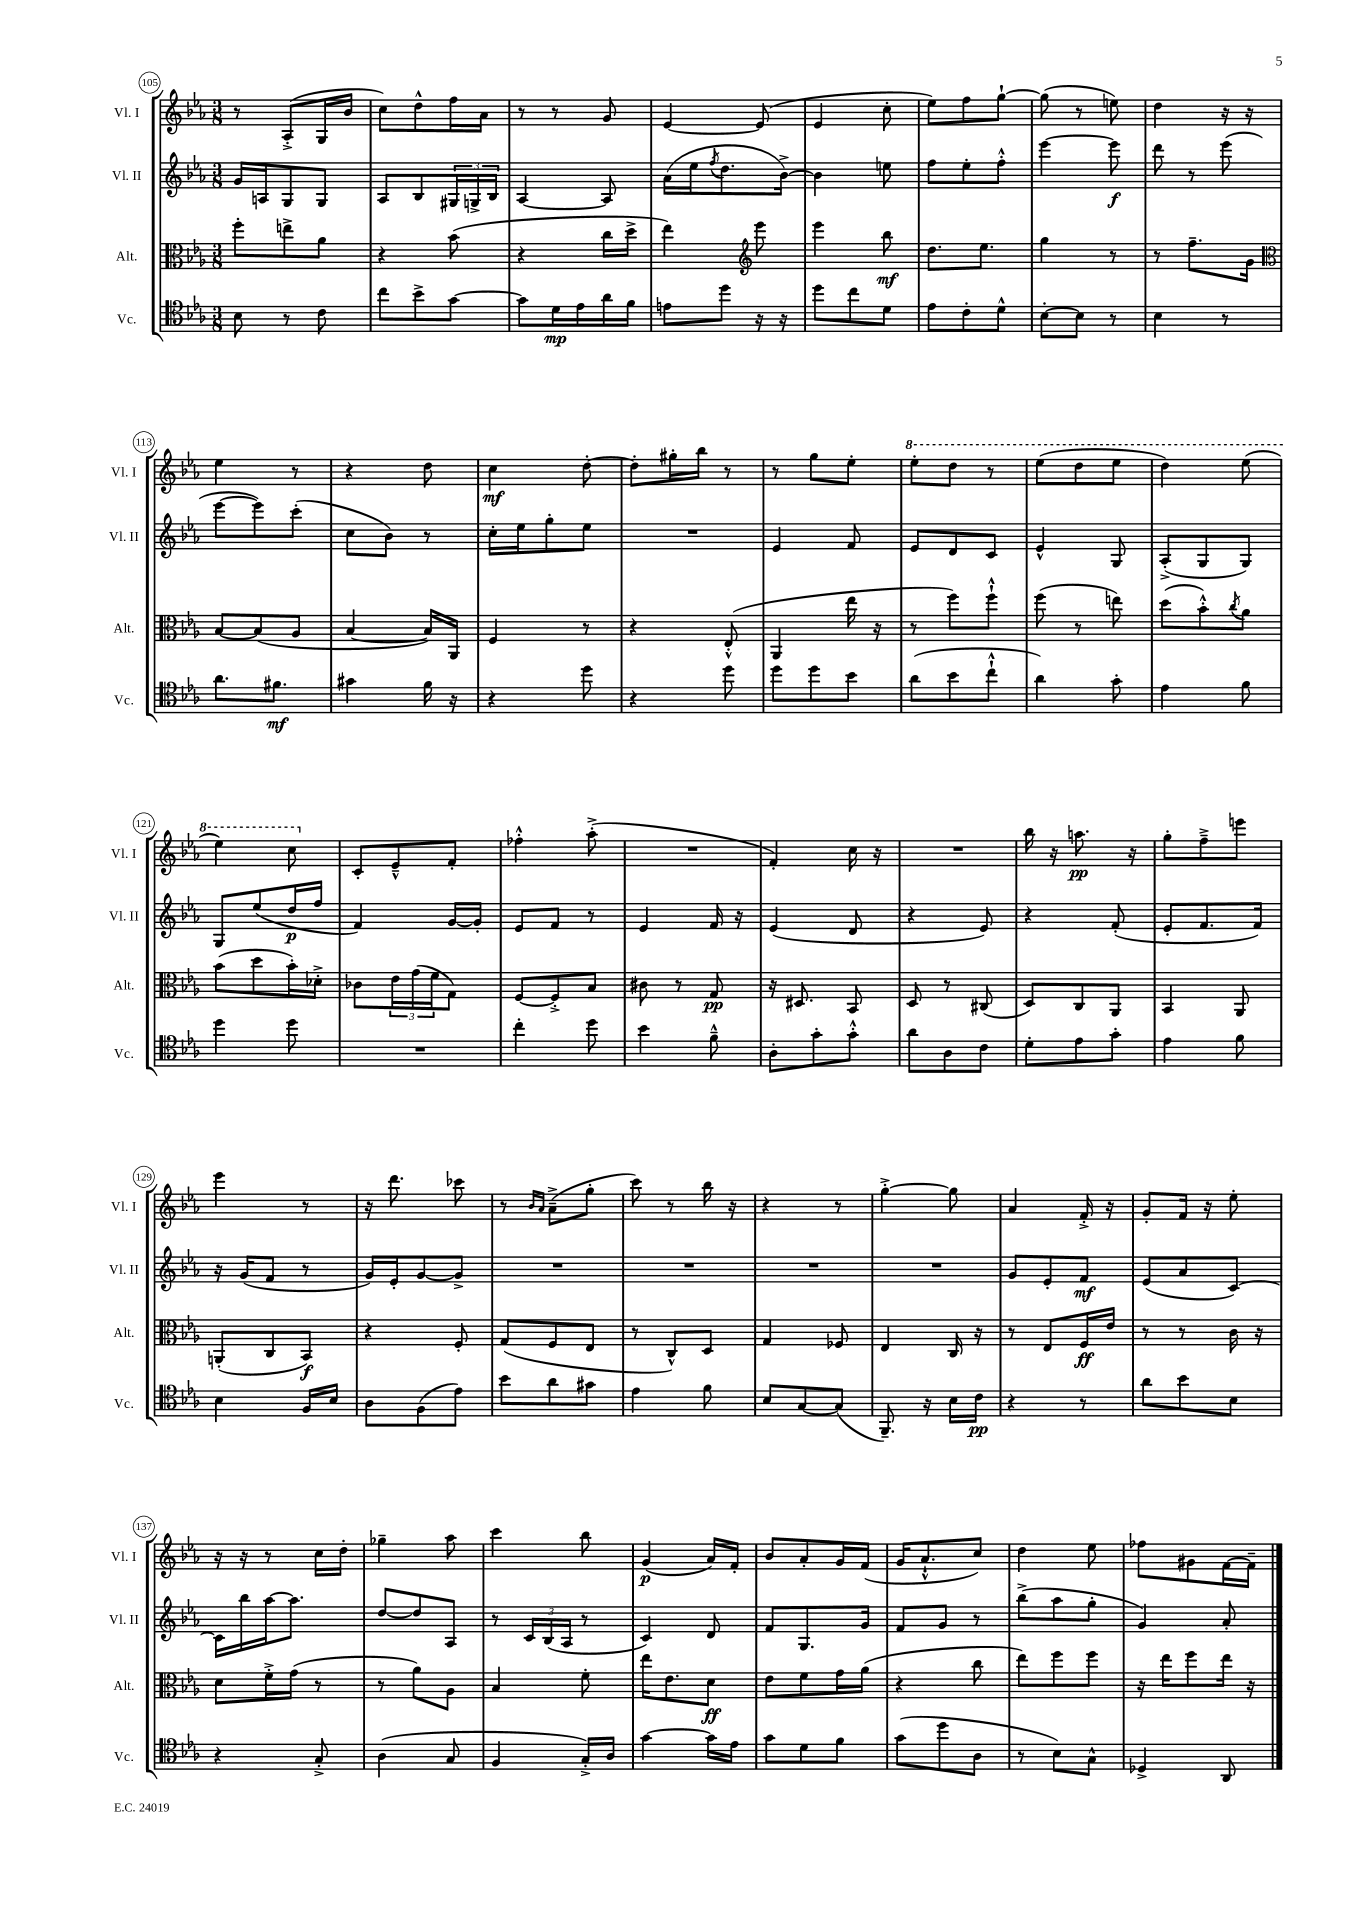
<<
\new StaffGroup <<
\new Staff = "s0" \with { instrumentName = "Vl. I" shortInstrumentName = "Vl. I" } {
    \clef treble \key ees \major \numericTimeSignature \time 3/8
    r8 aes8-.->( g16 bes'16 |
    c''8) d''8-^ f''16 aes'16 |
    r8 r8 g'8 |
    ees'4~ ees'8( |
    ees'4 c''8-. |
    ees''8) f''8 g''8~-! |
    g''8( r8 e''8) |
    d''4 r16 r16 |
    ees''4 r8 |
    r4 d''8 |
    c''4\mf d''8~-. |
    d''8-. gis''16-. bes''16 r8 |
    r8 g''8 ees''8-. |
    \ottava #1 ees'''8-. d'''8 r8 |
    ees'''8( d'''8 ees'''8 |
    d'''4) ees'''8( |
    ees'''4) c'''8 \ottava #0 |
    c'8-. ees'8---^ f'8-. |
    fes''4-.-^ aes''8-.->( |
    R4. |
    f'4-.) c''16 r16 |
    R4. |
    bes''16 r16 a''8.\pp r16 |
    g''8-. f''8---> e'''8 |
    ees'''4 r8 |
    r16 d'''8. ces'''8 |
    r8 \grace { bes'16 aes'16 } aes'8--->( g''8-. |
    c'''8) r8 bes''16 r16 |
    r4 r8 |
    g''4~-.-> g''8 |
    aes'4 f'16-.-> r16 |
    g'8-. f'16 r16 ees''8-. |
    r16 r16 r8 c''16 d''16-. |
    ges''4-- aes''8 |
    c'''4 bes''8 |
    g'4\p( aes'16) f'16-. |
    bes'8 aes'8-. g'16 f'16( |
    g'16 aes'8.-!-^ c''8) |
    d''4 ees''8 |
    fes''8 gis'8 f'16~ f'16-- \bar "|." |
}
\new Staff = "s1" \with { instrumentName = "Vl. II" shortInstrumentName = "Vl. II" } {
    \clef treble \key ees \major \numericTimeSignature \time 3/8
    g'16 a16 g8 g8 |
    aes8 bes8 \tuplet 3/2 { gis16 g16-> bes16 } |
    aes4~ aes8 |
    aes'16( ees''16 \acciaccatura { f''8 } d''8. bes'16~->) |
    bes'4 e''8 |
    f''8 ees''8-. f''8-.-^ |
    ees'''4~ ees'''8\f |
    d'''8 r8 ees'''8( |
    ees'''8~ ees'''8) c'''8-.( |
    c''8 bes'8) r8 |
    c''16-. ees''16 g''8-. ees''8 |
    R4. |
    ees'4 f'8 |
    ees'8 d'8 c'8 |
    ees'4-^ g8 |
    aes8-.->( g8 g8) |
    g8 ees''8( d''16\p f''16 |
    f'4) g'16~ g'16-. |
    ees'8 f'8 r8 |
    ees'4 f'16 r16 |
    ees'4( d'8 |
    r4 ees'8) |
    r4 f'8-.( |
    ees'8-. f'8. f'16) |
    r16 g'16( f'8 r8 |
    g'16) ees'16-. g'8~ g'8-> |
    R4. |
    R4. |
    R4. |
    R4. |
    g'8 ees'8-. f'8\mf |
    ees'8( aes'8 c'8~) |
    c'16 bes''16 aes''16~ aes''8. |
    d''8~ d''8 aes8 |
    r8 \tuplet 3/2 { c'16 bes16( aes16 } r8 |
    c'4) d'8 |
    f'8 g8. g'16 |
    f'8 g'8 r8 |
    bes''8->( aes''8 g''8-. |
    g'4) aes'8-. \bar "|." |
}
\new Staff = "s2" \with { instrumentName = "Alt." shortInstrumentName = "Alt." } {
    \clef alto \key ees \major \numericTimeSignature \time 3/8
    f''8-. e''8-> aes'8 |
    r4 bes'8( |
    r4 c''16 d''16-> |
    ees''4) \clef treble ees'''8 |
    ees'''4 bes''8\mf |
    d''8. ees''8. |
    g''4 r8 |
    r8 f''8.-- g'16 |
    \clef alto bes8~ bes8( aes8 |
    bes4~ bes16) aes,16 |
    f4 r8 |
    r4 ees8-.-^( |
    aes,4 ees''16 r16 |
    r8 f''8) f''8-!-^ |
    f''8( r8 e''8) |
    d''8( bes'8-.-^) \acciaccatura { c''8 } aes'8 |
    bes'8( d''8 bes'16-.) des'16-.-> |
    ces'8 \tuplet 3/2 { ees'16 g'16( f'16 } g8) |
    f8~ f8-.-> bes8 |
    cis'8 r8 g8\pp |
    r16 dis8. bes,8 |
    d8 r8 cis8( |
    d8) c8 aes,8 |
    bes,4 aes,8 |
    a,8-.( c8 bes,8\f) |
    r4 f8-. |
    g8( f8 ees8 |
    r8 c8-^) d8 |
    g4 fes8 |
    ees4 c16 r16 |
    r8 ees8 f16\ff ees'16 |
    r8 r8 c'16 r16 |
    d'8 f'16-.-> g'16( r8 |
    r8 aes'8) aes8 |
    bes4 f'8-. |
    ees''16 ees'8. d'8\ff |
    ees'8 f'8 g'16 aes'16( |
    r4 c''8 |
    ees''8) f''8 f''8 |
    r16 ees''16 f''8 ees''16 r16 \bar "|." |
}
\new Staff = "s3" \with { instrumentName = "Vc." shortInstrumentName = "Vc." } {
    \clef tenor \key ees \major \numericTimeSignature \time 3/8
    bes8 r8 c'8 |
    c''8 bes'8-> g'8~ |
    g'8 d'16\mp ees'16 aes'16 f'16 |
    e'8 d''8 r16 r16 |
    d''8 c''8 d'8 |
    ees'8 c'8-. d'8-^ |
    bes8~-. bes8 r8 |
    bes4 r8 |
    aes'8. fis'8.\mf |
    gis'4 f'16 r16 |
    r4 d''8 |
    r4 d''8 |
    d''8 d''8 bes'8 |
    aes'8( bes'8 c''8-!-^ |
    aes'4) g'8-. |
    ees'4 f'8 |
    d''4 d''8 |
    R4. |
    c''4-. d''8 |
    bes'4 f'8---^ |
    aes8-. g'8-. g'8-.-^ |
    aes'8 aes8 c'8 |
    d'8-. ees'8 g'8-. |
    ees'4 f'8 |
    bes4 f16 bes16 |
    aes8 f8( ees'8) |
    bes'8 aes'8 gis'8 |
    ees'4 f'8 |
    bes8 g8~ g8( |
    f,8.--) r16 bes16 c'16\pp |
    r4 r8 |
    aes'8 bes'8 bes8 |
    r4 g8-.-> |
    aes4( g8 |
    f4 g16-.->) aes16 |
    g'4~ g'16 ees'16 |
    g'8 d'8 f'8 |
    g'8( d''8 aes8 |
    r8 bes8) g8-^ |
    des4-> aes,8 \bar "|." |
}
>>
>>
\layout { \context { \Score currentBarNumber = #105 \override BarNumber.stencil = #(make-stencil-circler 0.1 0.3 ly:text-interface::print) } }
